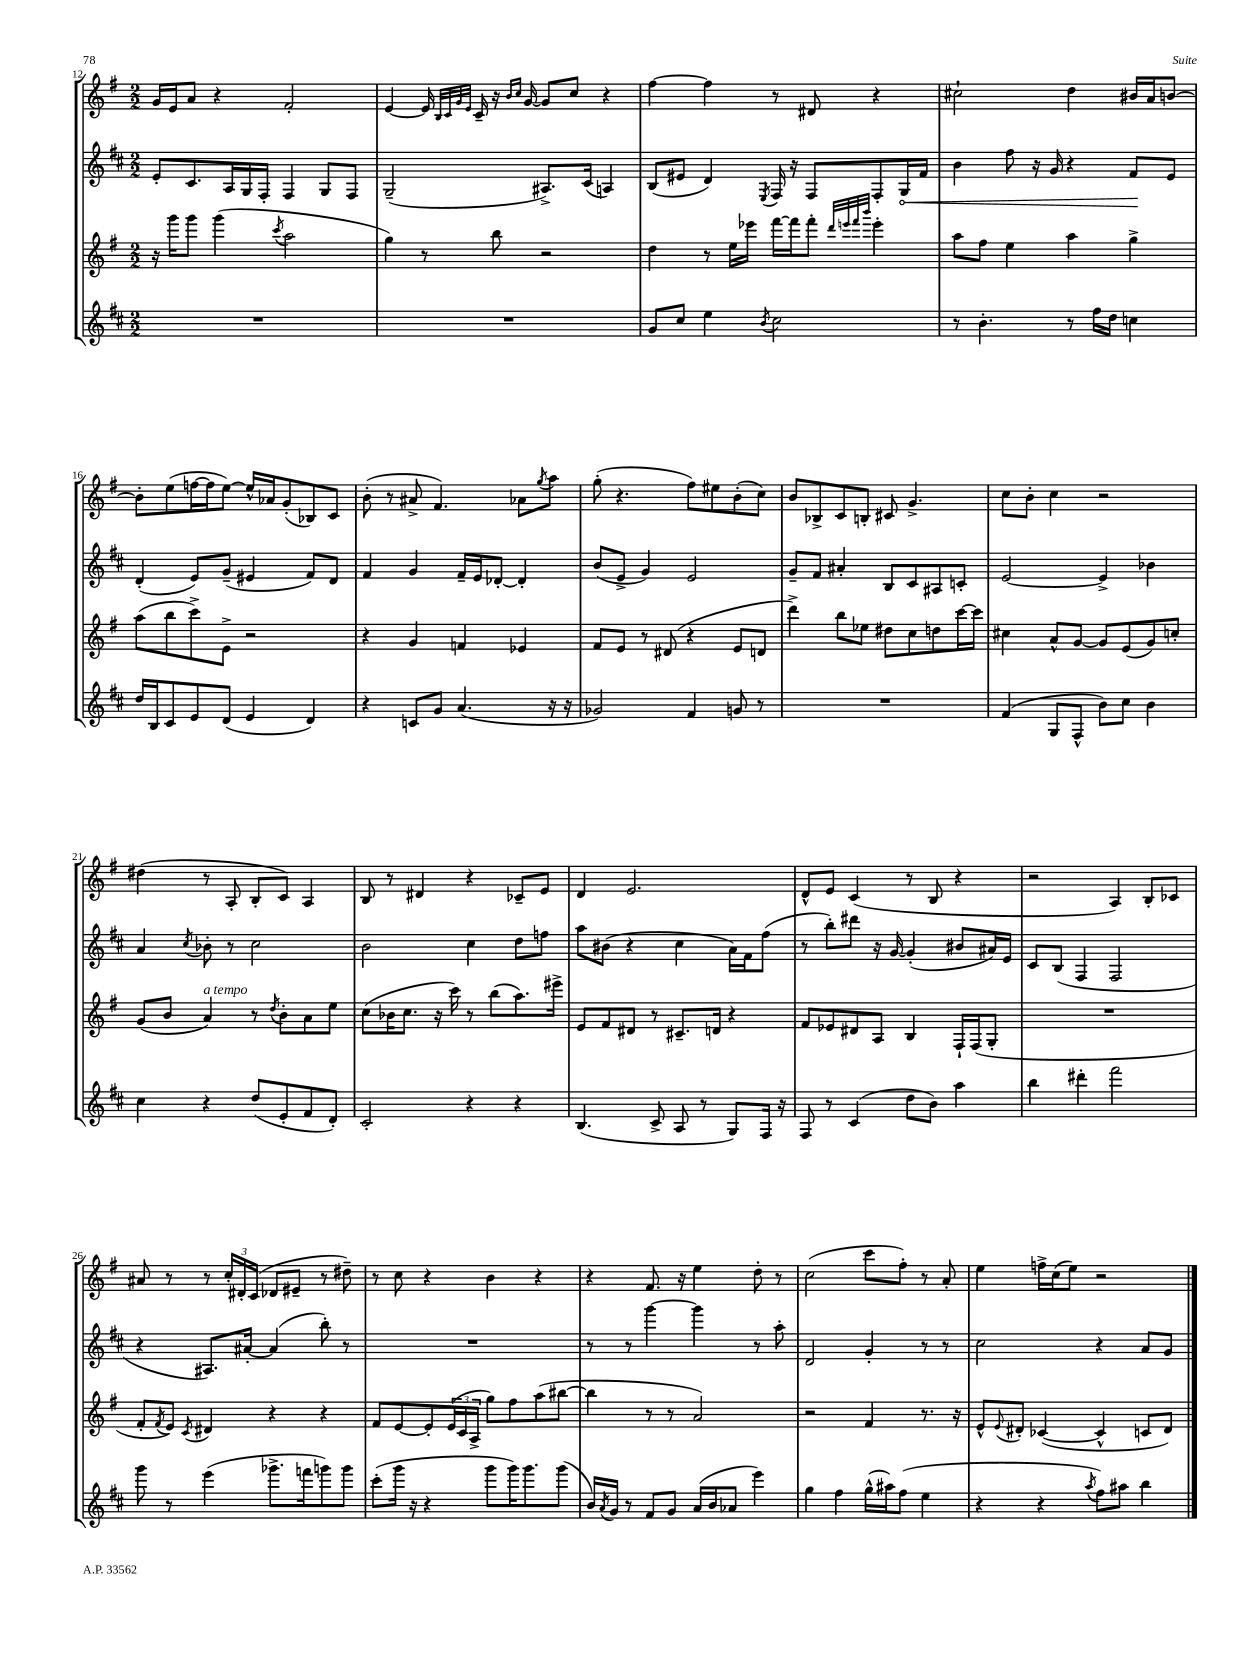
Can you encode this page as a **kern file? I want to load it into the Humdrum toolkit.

**kern	**kern	**kern	**dynam	**kern
*part4	*part3	*part2	*part2	*part1
*staff4	*staff3	*staff2	*staff2	*staff1
*clefG2	*clefG2	*clefG2	*	*clefG2
*k[f#c#]	*k[f#]	*k[f#c#]	*	*k[f#]
*M2/2	*M2/2	*M2/2	*	*M2/2
=12	=12	=12	=12	=12
1r	16r	8e'/L	.	16g/LL
.	16ggg\KL	.	.	16e/J
.	8ggg\J	8.c#/	.	8a/J
.	(4ggg\	.	.	4r
.	.	16A/L	.	.
.	.	16G/	.	.
.	.	16F#'/JJ	.	.
.	8qccc/	.	.	.
.	2aa\	4F#/	.	2f#'/
.	.	8G/L	.	.
.	.	8F#/J	.	.
=13	=13	=13	=13	=13
1r	4gg\)	(2G~/	.	[4e/
.	8r	.	.	16e/]
.	.	.	.	32qqB/LLL
.	.	.	.	32qqc/
.	.	.	.	32qqg/
.	.	.	.	32qqe/JJJ
.	.	.	.	16c~/
.	8bb\	.	.	16r
.	.	.	.	16qqb/LL
.	.	.	.	16qqcc/JJ
.	.	.	.	[16g/
.	2r	8.A#X^/L)	.	8g/L]
.	.	.	.	8cc/J
.	.	(16c#/Jk	.	.
.	.	4An/)	.	4r
=14	=14	=14	=14	=14
8g/L	4dd\	(8B/L	.	[4ff#\
8cc#/J	.	8e#X/J	.	.
4ee\	8r	4d/)	.	4ff#\]
.	16ee\LL	.	.	.
.	16eee-X\JJ	.	.	.
8qb/	.	8qE/	.	.
2cc#\	[16fff#\LL	16F#/	.	8r
.	16fff#\J]	16r	.	.
.	8fff#'\J	8F#/L	.	8d#X/
.	32qqddd/LLL	.	.	.
.	32qqeeen/	.	.	.
.	32qqfff#/	.	.	.
.	32qqbbb/JJJ	.	.	.
.	4eee'\	8F#'/	.	4r
!	!	!	!LO:HP:b	!
.	.	16G/L	<	.
.	.	16f#/JJ	.	.
=15	=15	=15	=15	=15
8r	8aa\L	4b\	.	2cc#X`\
4.b'\	8ff#\J	.	.	.
.	4ee\	8ff#\	.	.
.	.	16r	.	.
.	.	16g/	.	.
8r	4aa\	4r	.	4dd\
16ff#\LL	.	.	.	.
16dd\JJ	.	.	.	.
4ccn\	4gg^\	8f#/L	.	16b#X/LL
.	.	.	.	16a/J
.	.	8e/J	[	[8bn/J
!!LO:LB:g=z
=16	=16	=16	=16	=16
16dd/LL	(8aa\L	(4d'/	.	8b'\L]
16B/J	.	.	.	.
8c#/	8bb\	.	.	(8ee\
8e/	8ccc^\)	8e/L)	.	[16ffn\L
.	.	.	.	16ff\J]
(8d/J	8e^\J	(8g~/J	.	[8ee\J)
4e/	2r	4e#X/	.	16ee^^/LL]
.	.	.	.	16a-X/J
.	.	.	.	(8g'/
4d/)	.	8f#/L)	.	8B-X/)
.	.	8d/J	.	8c/J
=17	=17	=17	=17	=17
4r	4r	4f#/	.	(8b'\
.	.	.	.	8r
8cn/L	4g/	4g/	.	8a#X^/
8g/J	.	.	.	4.f#/)
(4.a/	4fn/	16f#~/LL	.	.
.	.	16e/J	.	.
.	.	[8d-X'/J	.	.
.	4e-X/	4d-'/]	.	8a-X\L
.	.	.	.	8qgg/
16r	.	.	.	8aa\J
16r	.	.	.	.
=18	=18	=18	=18	=18
2g-X/)	8f#/L	(8b/L	.	(8gg'\
.	8e/J	8e^/J	.	4.r
.	8r	4g/)	.	.
.	(8d#X/	.	.	.
4f#/	4r	2e/	.	8ff#\L)
.	.	.	.	8ee#X\
8gn/	8e/L	.	.	(8b'\
8r	8dn/J	.	.	8cc\J)
=19	=19	=19	=19	=19
1r	4ddd^\)	8g~/L	.	8b/L
.	.	8f#/J	.	8B-X^/
.	8bb\L	4a#X'/	.	8c/
.	8ee-X\J	.	.	8Bn'/J
.	8dd#X\L	8B/L	.	8c#X/
.	8cc\	8c#/	.	4.g^/
.	8ddn\	8A#X/	.	.
.	[16ccc\L	8cn'/J	.	.
.	16ccc\JJ]	.	.	.
=20	=20	=20	=20	=20
(4f#/	4cc#X\	[2e/	.	8cc\L
.	.	.	.	8b'\J
8G/L	8a^^/L	.	.	4cc\
8F#^^/J	[8g/J	.	.	.
8b\L)	8g/L]	4e^/]	.	2r
8cc#\J	(8e/	.	.	.
4b\	8g/)	4b-X\	.	.
.	8ccn'/J	.	.	.
!!LO:LB:g=z
=21	=21	=21	=21	=21
4cc#\	(8g/L	4a/	.	(4dd#X\
.	8b/J	.	.	.
.	.	8qcc#/	.	.
!	!LO:TX:a:i:t=a tempo	!	!	!
4r	4a/)	8b-X'\	.	8r
.	.	8r	.	8A'/
(8dd/L	8r	2cc#\	.	8B'/L
.	8qdd/	.	.	.
8e'/	8b'\L	.	.	8c/J)
8f#/	8a\	.	.	4A/
8d'/J)	8ee\J	.	.	.
=22	=22	=22	=22	=22
2c#'/	(8cc\L	2b\	.	8B/
.	16b-X\K	.	.	8r
.	8.cc\J	.	.	.
.	.	.	.	4d#X/
.	16r	.	.	.
.	16ccc\)	.	.	.
4r	8r	4cc#\	.	4r
.	(8bb\L	.	.	.
4r	8.aa\)	8dd\L	.	8c-X~/L
.	.	8ffn\J	.	8e/J
.	16eee#X^\Jk	.	.	.
=23	=23	=23	=23	=23
(4.B/	8e/L	8aa\L	.	4d/
.	8f#/	(8b#X\J	.	.
.	8d#X/J	4r	.	2.e/
8c#^/	8r	.	.	.
8A/	8.c#X~/L	4cc#\	.	.
8r	.	.	.	.
.	16dn/Jk	.	.	.
8G/L)	4r	16a\LL)	.	.
.	.	16f#\J	.	.
16F#/Jk	.	(8ff#\J	.	.
16r	.	.	.	.
=24	=24	=24	=24	=24
8F#/	8f#/L	8r	.	8d^^/L
8r	8e-X/	8bb'\L)	.	8e/J
(4c#/	8d#X/	8ddd#X\J	.	(4c/
.	8A/J	16r	.	.
.	.	[16g/	.	.
8dd\L	4B/	(4g'/]	.	8r
8b\J)	.	.	.	8B/
4aa\	16F#`/LL	8b#X/L	.	4r
.	(16F#/J	.	.	.
.	8G'/J	16a#X/L)	.	.
.	.	16e/JJ	.	.
=25	=25	=25	=25	=25
4bb\	1r	8c#/L	.	2r
.	.	(8B/J	.	.
4ddd#X'\	.	4F#/	.	.
2fff#\	.	2F#/	.	4A/)
.	.	.	.	8B'/L
.	.	.	.	8c-X/J
!!LO:LB:g=z
=26	=26	=26	=26	=26
8ggg\	8f#'/L	4r	.	8a#X/
.	8qf#/	.	.	.
8r	8e/J)	.	.	8r
.	8qc/	.	.	.
(4eee\	4d#X/	8.A#X/L)	.	8r
.	.	.	.	24cc'/LL
.	.	.	.	24d#X'/
.	.	[16a#X'/Jk	.	.
.	.	.	.	(24c/JJ
8.ggg-X^\L	4r	(4a#/]	.	8d-X/L
.	.	.	.	8e#X~/J
16fffn\k	.	.	.	.
8gggn\)	4r	8bb'\)	.	8r
8ggg\J	.	8r	.	8dd#X~\)
=27	=27	=27	=27	=27
(8ccc#'\L	8f#/L	1r	.	8r
16ggg\Jk	[8e/	.	.	8cc\
16r	.	.	.	.
4r	8e'/]	.	.	4r
.	(24e/L	.	.	.
.	24c/	.	.	.
.	24A^/JJ	.	.	.
8ggg\L	8gg\L)	.	.	4b\
16ggg\K)	8ff#\	.	.	.
8.ggg\	.	.	.	.
.	(8aa\	.	.	4r
(8ggg\J	[8bb#X\J	.	.	.
=28	=28	=28	=28	=28
16b/LL)	4bb#\]	8r	.	4r
8qa/	.	.	.	.
16g/JJ	.	.	.	.
8r	.	8r	.	.
8f#/L	8r	[4ggg\	.	8.f#/
8g/J	8r	.	.	.
.	.	.	.	16r
(16a/LL	2a/)	4ggg\]	.	4ee\
16b/J	.	.	.	.
8a-X/J	.	.	.	.
4eee\)	.	8r	.	8dd'\
.	.	8aa'\	.	8r
=29	=29	=29	=29	=29
4gg\	2r	2d/	.	(2cc\
4ff#\	.	.	.	.
(16gg^^\LL	4f#/	4g'/	.	8ccc\L
16aa#X\J)	.	.	.	.
(8ff#\J	.	.	.	8ff#'\J)
4ee\	8.r	8r	.	8r
.	.	8r	.	8a'/
.	16r	.	.	.
=30	=30	=30	=30	=30
4r	8e^^/L	2cc#\	.	4ee\
.	8qqe/	.	.	.
.	8d#X'/J	.	.	.
4r	([4c-X/	.	.	16ffn^\LL
.	.	.	.	(16cc\J
.	.	.	.	8ee\J)
8qaa/	.	.	.	.
8ff#\L)	4c-^^/]	4r	.	2r
8aa#X\J	.	.	.	.
4bb\	8cn/L	8a/L	.	.
.	8d#/J)	8g/J	.	.
==	==	==	==	==
*-	*-	*-	*-	*-
